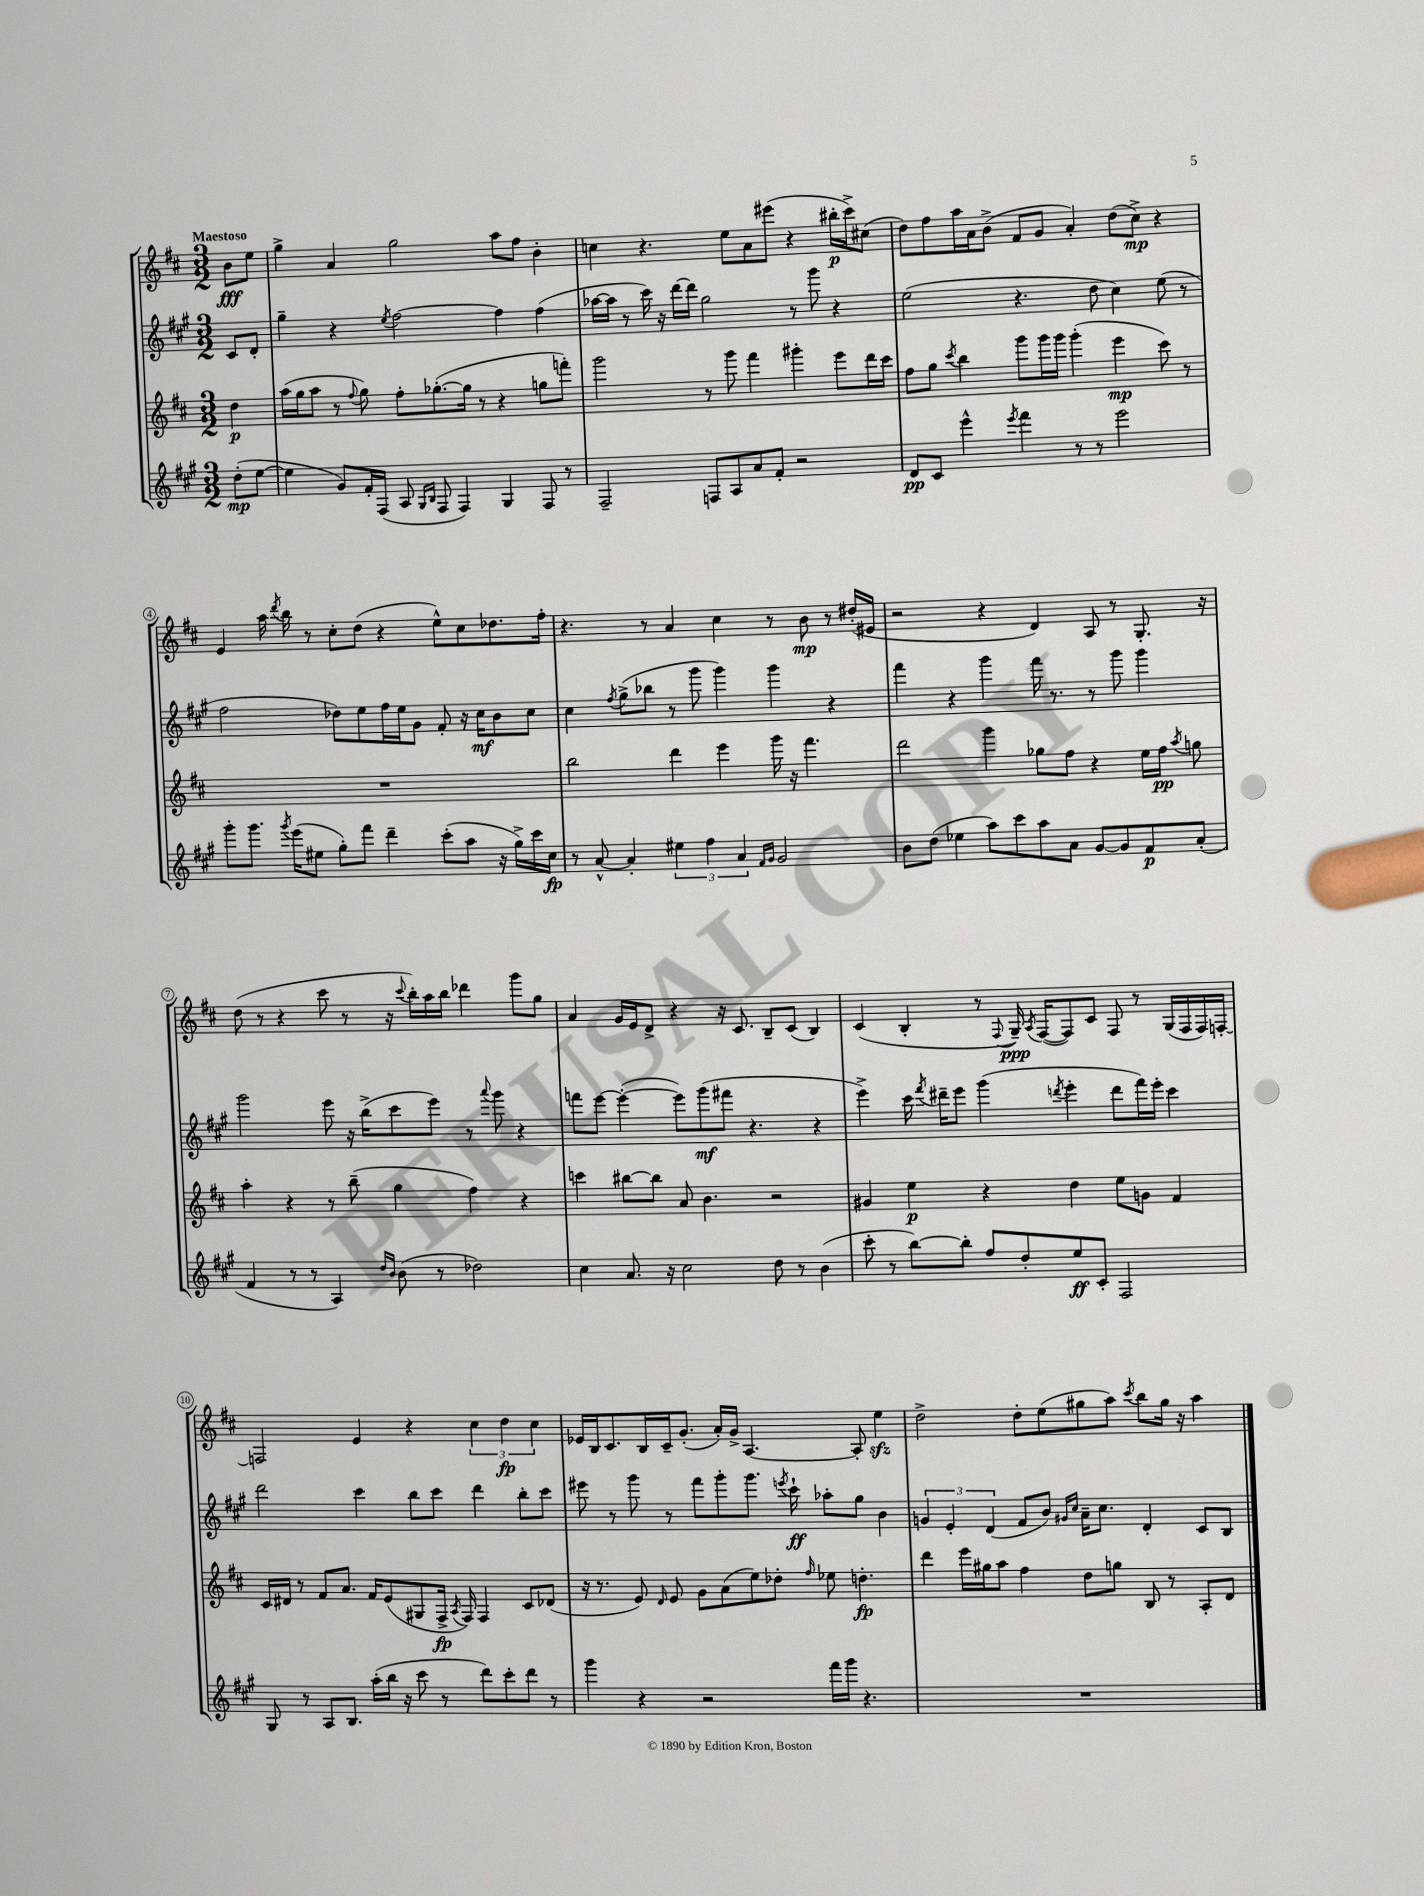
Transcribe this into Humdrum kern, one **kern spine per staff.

**kern	**kern	**kern	**kern
*staff4	*staff3	*staff2	*staff1
*clefG2	*clefG2	*clefG2	*clefG2
*k[f#c#g#]	*k[f#c#]	*k[f#c#g#]	*k[f#c#]
*M3/2	*M3/2	*M3/2	*M3/2
(8dd'	4dd	8c#	8b
[8ee	.	8d'	8ee
=	=	=	=
4ee]	(16aa	4gg#~	4gg^
.	16gg	.	.
.	8aa	.	.
8g#)	8r	4r	4a
.	8qqff#	.	.
16f#'	8gg)	.	.
(16F#	.	.	.
.	.	8qee	.
8A	8ff#'	[2ff#	2gg
16qqG#	.	.	.
16qqB	.	.	.
8F#	([8.gg-'	.	.
4F#)	.	.	.
.	16gg-]	.	.
.	8r	.	.
4G#	4r	4ff#]	8aa
.	.	.	8ff#
8F#	8gg	(4ff#	4b'
8r	8fff')	.	.
=	=	=	=
2F#~	2ggg	[16aa-	4cc
.	.	16aa-]	.
.	.	8r	.
.	.	16ccc#)	4.r
.	.	16r	.
.	.	[16ddd	.
.	.	16ddd]	.
8F	8r	2gg#	.
8A	8ggg	.	8ee
8a	4fff#	.	8a
8f#'	.	.	(8eee#
2r	4ggg#'	8r	4r
.	.	8ggg#	.
.	8eee	4r	16bb#'
.	.	.	16ccc#^)
.	16ddd	.	(8cc#
.	16ccc#	.	.
=	=	=	=
8d	8ff#	(2ee	8dd)
8c#	8gg	.	8ff#
.	8qccc#	.	.
4eee^^	4bb	.	16aa
.	.	.	16a
.	.	.	(8b^
8qeee	.	.	.
4fff#	8ggg	4.r	8f#
.	16ggg	.	8g
.	16ggg	.	.
8r	(4ggg'	.	4a')
8r	.	8dd	.
2eee	4eee	4cc#)	(8dd
.	.	.	8cc#^)
.	8ccc#)	(8ee	4r
.	8r	8r	.
=	=	=	=
8ggg#'	1.r	2ff#	4e
8.ggg#	.	.	.
.	.	.	16aa
8qggg#	.	.	8qddd
(16eee	.	.	16bb
8ee#	.	.	8r
8gg#')	.	8dd-)	8cc#'
8fff#	.	8ee	(8dd
4ddd~	.	16ff#	4r
.	.	16ee	.
.	.	8g#	.
(8ccc#'	.	8f#'	8ee^^)
8aa	.	16r	8cc#
.	.	16cc#	.
16r	.	8b	8.dd-
16gg#^)	.	.	.
16ccc#	.	8cc#	.
16cc#	.	.	16ff#'
=	=	=	=
8r	2bb	4cc#	4.r
[8a^^	.	.	.
.	.	8qff#	.
4a']	.	(8gg#^	.
.	.	8bb-	8r
6ee#	4ddd	8r	4a
.	.	8ggg#	.
6ff#	.	.	.
.	4eee	4ggg#)	4cc#
6a	.	.	.
16qqf#	.	.	.
16qqg#	.	.	.
2g#	16ggg	4ggg#	8r
.	16r	.	.
.	4.fff#	.	8b
.	.	4r	8r
.	.	.	(16dd#'
.	.	.	16e#
=	=	=	=
8b	2ddd	4fff#	2r
(8dd	.	.	.
4ee-	.	4r	.
8aa)	4ggg	4ggg#	4r
8ccc#	.	.	.
8aa	8gg-	16fff#	4d)
.	.	8.r	.
8a	8ff#	.	.
[8g#	4r	8r	8A
8g#]	.	8ggg#	8r
8f#	16ee	4ggg#	8.G'
.	16ff#	.	.
.	8qaa	.	.
(8a'	8gg	.	.
.	.	.	16r
=	=	=	=
4f#	4aa'	2ggg#	(8dd
.	.	.	8r
8r	4r	.	4r
8r	.	.	.
4A)	8r	8eee	8ccc#
.	(8bb~	16r	8r
.	.	(16bb^	.
16qqdd	.	.	.
16qqb	.	.	.
(8b	4gg	8ccc#	16r
.	.	.	8qqccc#
.	.	.	16bb')
8r	.	8eee)	16aa
.	.	.	16bb
2dd-)	4ff#)	8r	4ddd-
.	.	8qqaaa	.
.	.	8ggg#	.
.	4r	4r	8ggg
.	.	.	8gg
=	=	=	=
4cc#	4ccc	8fff	4a
.	.	[8eee	.
8.a	[8bb#	(4eee'_	16g
.	.	.	16e
.	8bb#]	.	8d^
16r	.	.	.
2cc#	8a	8eee])	4r
.	4.b	(8ggg#	.
.	.	8fff#	16r
.	.	.	8.c#
.	.	4.r	.
8dd	2r	.	8B~
8r	.	.	(8c#
(4b	.	4r	4B)
=	=	=	=
8ccc#'	4g#	4eee^)	(4c#
8r	.	.	.
[8bb)	4ee	16ccc#	4B'
.	.	8qfff#	.
.	.	16ddd#~	.
8bb']	.	8eee	.
8ff#	4r	(4ggg#	8r
.	.	.	8qqF#
8dd'	.	.	16G~)
.	.	.	8qA
.	.	.	([16F#
.	.	8qddd	.
8ee	4dd	4eee'	8F#])
8c#'	.	.	8c#
2F#	8ee	8ddd	8F#
.	8g	16fff#)	8r
.	.	16eee'	.
.	4f#	4ccc#	(16G
.	.	.	16F#
.	.	.	16F#)
.	.	.	[16F'
=	=	=	=
8G#	16c#	2ddd	2F]
.	16d#	.	.
8r	8r	.	.
8A	8f#	.	.
8.B	8.a	.	.
.	.	4ccc#	4e
(16aa'	16f#	.	.
16bb	(8e	.	.
16r	.	.	.
8ccc#	8G#	8bb	4r
8r	16F#^	8ccc#	.
.	8qA	.	.
.	16F#)	.	.
8ddd)	4F#	4ddd	6cc#
8ccc#'	.	.	.
.	.	.	6dd
8ddd	8c#	8bb'	.
.	.	.	6cc#
8r	(8d-	8ccc#	.
=	=	=	=
4ggg#	16r	8eee#	16e-
.	8.r	.	16B
.	.	8r	8.c#
4r	8e)	8ggg#	.
.	.	.	16B
.	16qqd	.	.
.	8e	8r	16c#~
.	.	.	(8.g'
2r	8g	8fff#	.
.	(8a	8ggg#'	16a')
.	.	.	16g^
.	8ee)	8.ggg#	[4.A
.	8dd-'	.	.
.	.	8qeee	.
.	.	16ccc#`	.
.	16qqff#	.	.
16fff#	8ee-	8aa-'	.
16ggg#	.	.	.
4.r	4.dd'	8gg#	8A']
.	.	4b	4ee
=	=	=	=
1.r	4ddd	6g	2dd^
.	.	6e'	.
.	16eee	.	.
.	16gg#	.	.
.	.	(6d	.
.	8aa	.	.
.	4ff#	8f#	8dd'
.	.	8b)	(8ee
.	.	16qqg#	.
.	.	16qqcc#	.
.	8dd	16a~	8gg#
.	.	8.cc#	.
.	8gg	.	8aa)
.	.	.	8qccc#
.	8B	4d'	8bb
.	8r	.	16gg#
.	.	.	16r
.	8A'	8c#	4aa
.	8d	8B	.
==	==	==	==
*-	*-	*-	*-
